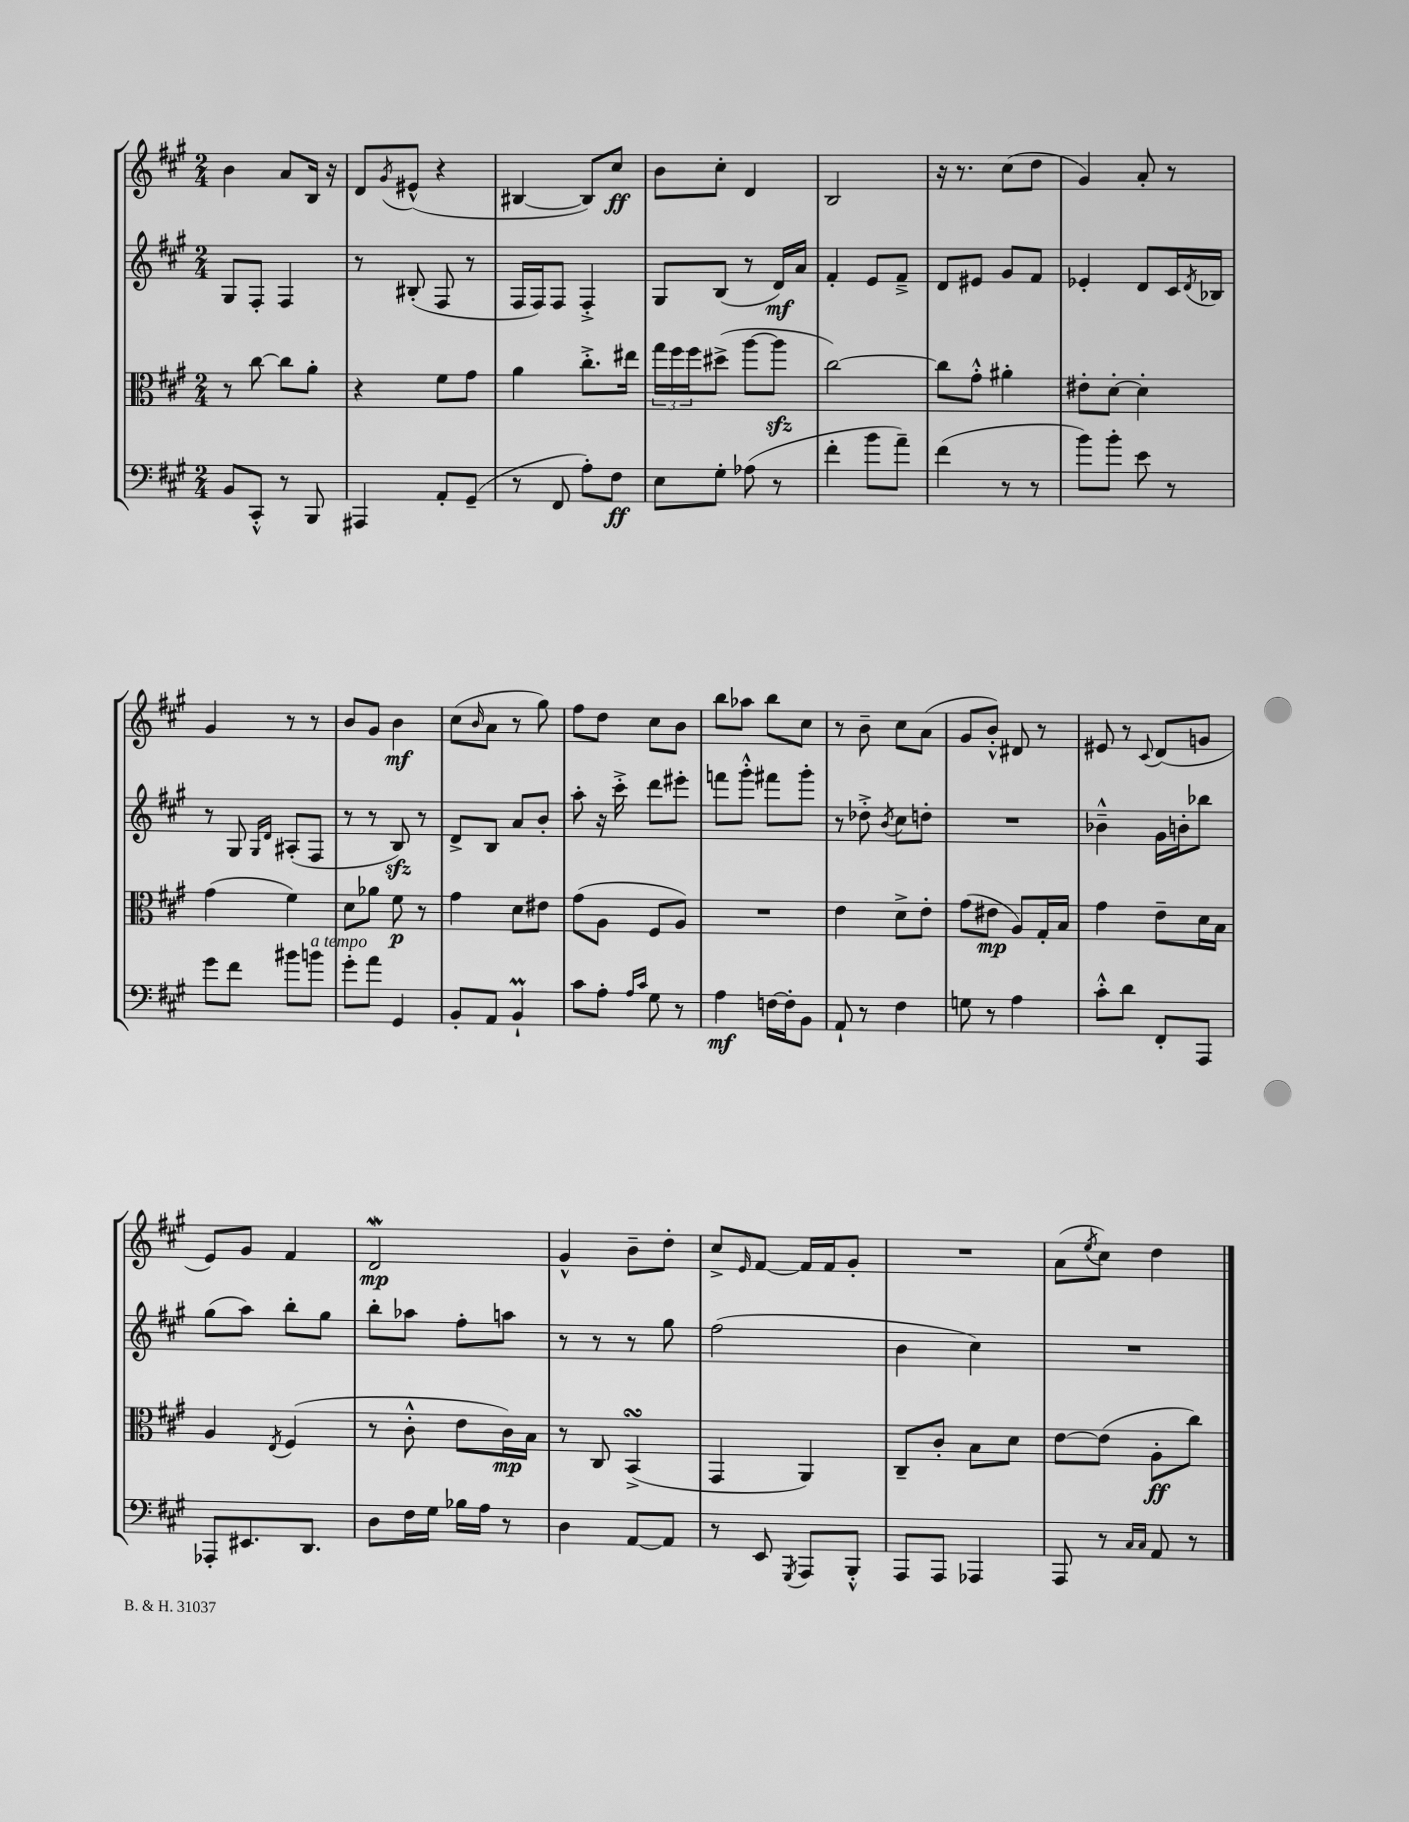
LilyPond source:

<<
\new StaffGroup <<
\new Staff = "s0" {
    \clef treble \key a \major \numericTimeSignature \time 2/4
    b'4 a'8 b16 r16 |
    d'8 \acciaccatura { gis'8 } eis'8-^( r4 |
    bis4~ bis8) cis''8\ff |
    b'8 cis''8-. d'4 |
    b2 |
    r16 r8. cis''8( d''8 |
    gis'4) a'8-. r8 |
    gis'4 r8 r8 |
    b'8 gis'8 b'4\mf |
    cis''8( \grace { b'16 } a'8 r8 gis''8) |
    fis''8 d''8 cis''8 b'8 |
    b''8 aes''8 b''8 cis''8 |
    r8 b'8-- cis''8 a'8( |
    gis'8 b'8-.-^) dis'8 r8 |
    eis'8 r8 \appoggiatura { cis'8 } d'8( g'8 |
    e'8) gis'8 fis'4 |
    d'2\mordent\mp |
    gis'4-^ b'8-- d''8-. |
    cis''8-> \grace { e'16 } fis'8~ fis'16 fis'16 gis'8-. |
    R2 |
    a'8( \acciaccatura { e''8 } cis''8) d''4 \bar "|." |
}
\new Staff = "s1" {
    \clef treble \key a \major \numericTimeSignature \time 2/4
    gis8 fis8-. fis4 |
    r8 bis8-.( fis8 r8 |
    fis16 fis16) fis8 fis4-.-> |
    gis8 b8( r8 d'16\mf) a'16 |
    fis'4-. e'8 fis'8---> |
    d'8 eis'8 gis'8 fis'8 |
    ees'4-. d'8 cis'16 \acciaccatura { d'8 } bes16 |
    r8 gis8 \grace { gis16 d'16 } ais8-.( fis8 |
    r8 r8 b8\sfz) r8 |
    d'8-> b8 a'8 b'8-. |
    a''8-. r16 cis'''16-.-> d'''8 eis'''8-. |
    f'''8 gis'''8-.-^ fis'''8 gis'''8-. |
    r8 des''8-.-> \acciaccatura { b'8 } cis''8 d''8-. |
    R2 |
    bes'4---^ gis'16 b'16-. bes''8 |
    gis''8( a''8) b''8-. gis''8 |
    b''8-. aes''8 fis''8-. a''8 |
    r8 r8 r8 gis''8 |
    fis''2( |
    b'4 cis''4) |
    R2 \bar "|." |
}
\new Staff = "s2" {
    \clef alto \key a \major \numericTimeSignature \time 2/4
    r8 cis''8~ cis''8 a'8-. |
    r4 fis'8 gis'8 |
    a'4 cis''8.-.-> eis''16 |
    \tuplet 3/2 { gis''16 fis''16 fis''16 } dis''8->( a''8~ a''8\sfz |
    cis''2~) |
    cis''8 gis'8-.-^ ais'4-. |
    eis'8-. d'8~-. d'4-. |
    gis'4( fis'4) |
    d'8 aes'8 fis'8\p r8 |
    gis'4 d'8 eis'8 |
    gis'8( a8 fis8 a8) |
    R2 |
    e'4 d'8-> e'8-. |
    gis'8( eis'8\mp a8) gis16-. b16 |
    gis'4 e'8-- d'16 b16 |
    a4 \acciaccatura { e8 } fis4( |
    r8 cis'8-.-^ e'8 cis'16\mp) b16 |
    r8 cis8 b,4->\turn( |
    gis,4 a,4) |
    cis8-- cis'8-. b8 d'8 |
    e'8~ e'8( a8-.\ff cis''8) \bar "|." |
}
\new Staff = "s3" {
    \clef bass \key a \major \numericTimeSignature \time 2/4
    b,8 cis,8-.-^ r8 b,,8 |
    ais,,4 a,8-. gis,8--( |
    r8 fis,8 a8-.) fis8\ff |
    e8 gis8-. aes8( r8 |
    fis'4-. b'8 a'8--) |
    fis'4( r8 r8 |
    b'8) b'8-. e'8 r8 |
    gis'8 fis'8 bis'8 b'8^\markup { \italic "a tempo" } |
    gis'8-. a'8 gis,4 |
    b,8-. a,8 b,4-!\prall |
    cis'8 a8-. \grace { a16 cis'16 } gis8 r8 |
    a4\mf f16~ f16-. b,8 |
    a,8-! r8 fis4 |
    g8 r8 a4 |
    cis'8-.-^ d'8 fis,8-. a,,8 |
    aes,,8-. eis,8. d,8. |
    d8 fis16 gis16 bes16 a16 r8 |
    d4 a,8~ a,8 |
    r8 e,8 \acciaccatura { gis,,8 } a,,8 b,,8-.-^ |
    a,,8 a,,8 aes,,4 |
    a,,8 r8 \grace { cis16 cis16 } a,8 r8 \bar "|." |
}
>>
>>
\layout { \context { \Score \remove "Bar_number_engraver" } }
